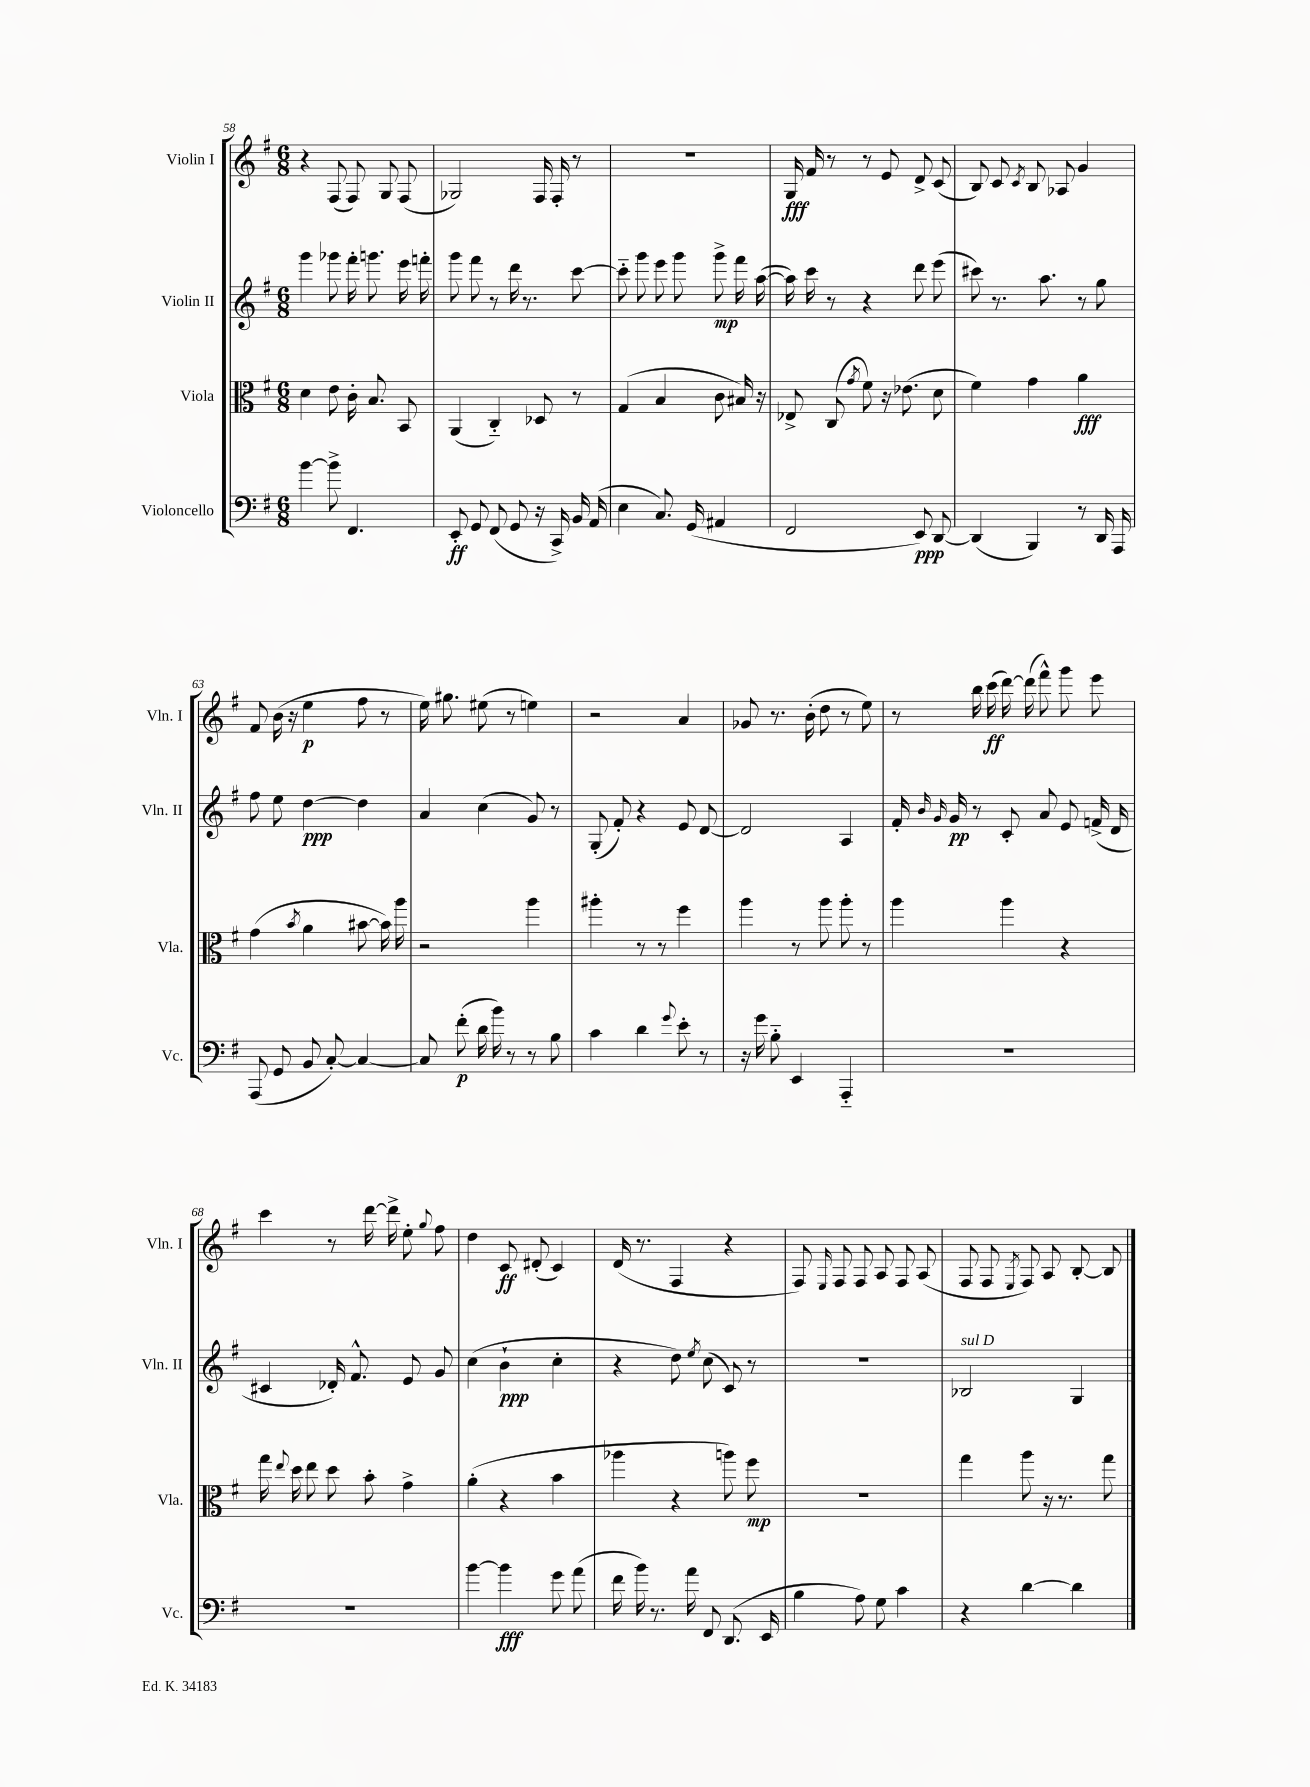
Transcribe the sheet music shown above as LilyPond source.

<<
\new StaffGroup <<
\new Staff = "s0" \with { instrumentName = "Violin I" shortInstrumentName = "Vln. I" } {
    \clef treble \key g \major \numericTimeSignature \time 6/8
    \autoBeamOff r4 fis8( fis8) g8 fis8( |
    ges2) fis16 fis16-. r8 |
    R2. |
    g16\fff fis'16 r8 r8 e'8 d'8-> c'8( |
    b8) c'8 \acciaccatura { c'8 } b8 aes8 g'4 |
    fis'8 b'16( r16 e''4\p fis''8 r8 |
    e''16) gis''8. eis''8( r8 e''4) |
    r2 a'4 |
    ges'8 r8. b'16-.( d''8 r8 e''8) |
    r8 b''16 c'''16\ff( d'''16~) d'''16( fis'''8-^) g'''8 e'''8 |
    c'''4 r8 d'''16~ d'''16-> e''8-. \appoggiatura { g''8 } fis''8 |
    d''4 c'8\ff dis'8-.( c'4) |
    d'16( r8. fis4 r4 |
    fis8) \grace { e16 } fis8 fis8 a8 fis8 a8( |
    fis8 fis8 \acciaccatura { e8 } fis8) a8 b8~-. b8 \bar "|." |
}
\new Staff = "s1" \with { instrumentName = "Violin II" shortInstrumentName = "Vln. II" } {
    \clef treble \key g \major \numericTimeSignature \time 6/8
    \autoBeamOff g'''4 ges'''8 fis'''16-. g'''8. e'''16 f'''16-. |
    g'''8 fis'''8 r8 d'''16 r8. c'''8~ |
    c'''8-_ g'''8 e'''8 g'''8 g'''8->\mp fis'''16 a''16~( |
    a''16) c'''16 r8 r4 d'''8 e'''8( |
    cis'''8) r8. a''8. r8 g''8 |
    fis''8 e''8 d''4~\ppp d''4 |
    a'4 c''4( g'8) r8 |
    g8-.( fis'8-.) r4 e'8 d'8~ |
    d'2 a4 |
    fis'16-. \grace { b'16 g'16 } g'16\pp r8 c'8-. a'8 e'8 f'16->( d'16 |
    cis'4 des'16-.) fis'8.-^ e'8 g'8 |
    c''4( b'4-!\ppp c''4-. |
    r4 d''8) \acciaccatura { e''8 } c''8( c'8) r8 |
    R2. |
    bes2^\markup { \italic "sul D" } g4 \bar "|." |
}
\new Staff = "s2" \with { instrumentName = "Viola" shortInstrumentName = "Vla." } {
    \clef alto \key g \major \numericTimeSignature \time 6/8
    \autoBeamOff d'4 e'8 c'16-. b8. b,8 |
    a,4( c4-_) des8 r8 |
    g4( b4 c'8 bis16) r16 |
    ees8-> c8( \acciaccatura { g'8 } fis'8) r16 ees'8.( d'8 |
    fis'4) g'4 a'4\fff |
    g'4( \acciaccatura { b'8 } a'4 bis'8~ bis'16) a''16 |
    r2 a''4 |
    ais''4-. r8 r8 fis''4 |
    a''4 r8 a''8 a''8-. r8 |
    a''4 a''4 r4 |
    g''16 \appoggiatura { e''8 } d''16 e''8 d''8 b'8-. g'4-> |
    a'4-.( r4 b'4 |
    aes''4 r4 a''8) fis''8\mp |
    R2. |
    g''4 a''8 r16 r8. g''8 \bar "|." |
}
\new Staff = "s3" \with { instrumentName = "Violoncello" shortInstrumentName = "Vc." } {
    \clef bass \key g \major \numericTimeSignature \time 6/8
    \autoBeamOff b'4~ b'8-> fis,4. |
    e,8-.\ff g,8 fis,8( g,8 r16 c,16->) b,16 a,16( |
    e4 c8.) g,16( ais,4 |
    fis,2 e,8\ppp) d,8~ |
    d,4( b,,4) r8 d,16 a,,16 |
    a,,8( g,8 b,8 c8~-.) c4~ |
    c8 fis'8-.\p( d'16 b'16) r8 r8 b8 |
    c'4 d'4 \appoggiatura { g'8 } e'8-. r8 |
    r16 g'16 b8-_ e,4 a,,4-_ |
    R2. |
    R2. |
    b'4~ b'4\fff g'8 a'8( |
    fis'16 b'16) r8. a'16 fis,8 d,8.( e,16 |
    b4 a8) g8 c'4 |
    r4 d'4~ d'4 \bar "|." |
}
>>
>>
\layout { \context { \Score currentBarNumber = #58 } }
